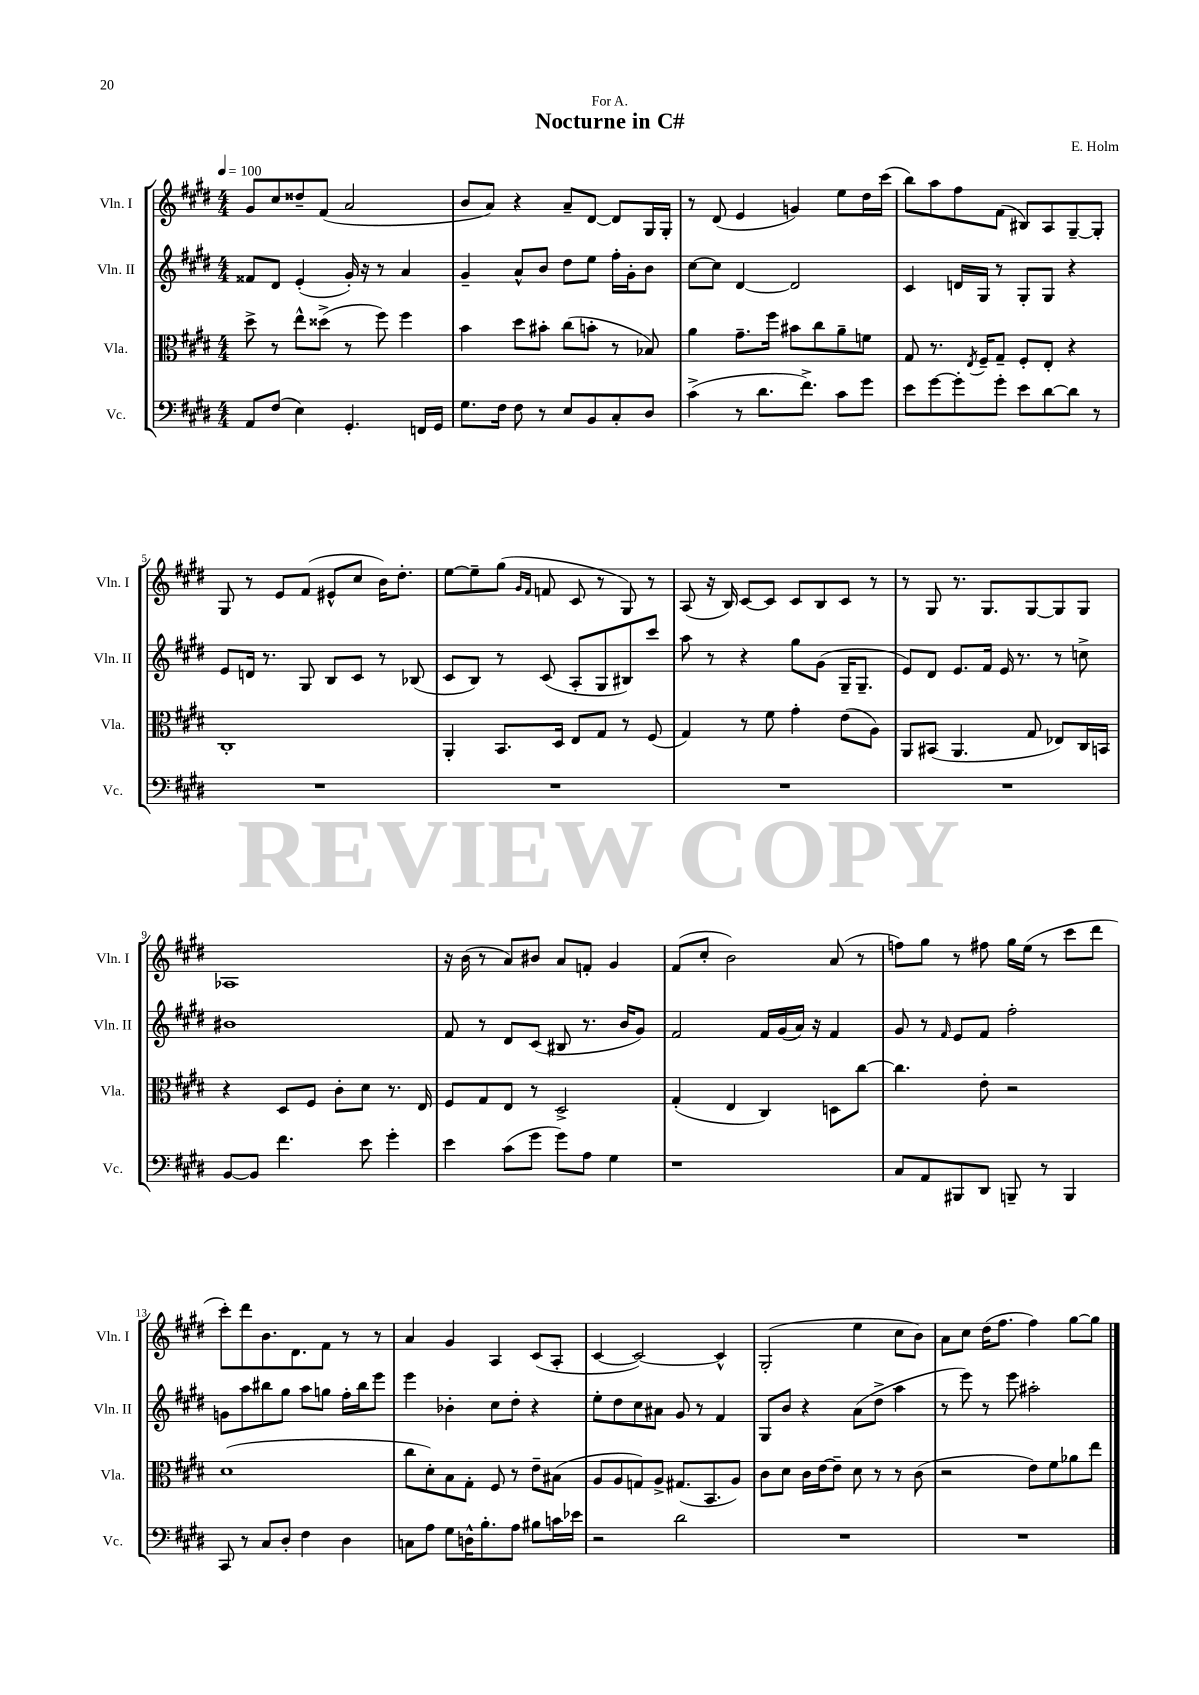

**kern	**kern	**kern	**kern
*staff4	*staff3	*staff2	*staff1
*clefF4	*clefC3	*clefG2	*clefG2
*k[f#c#g#d#]	*k[f#c#g#d#]	*k[f#c#g#d#]	*k[f#c#g#d#]
*M4/4	*M4/4	*M4/4	*M4/4
*MM100	*MM100	*MM100	*MM100
8AA/L	8dd#^\	8f##/L	8g#/L
(8F#/J	8r	8d#/J	8cc#/
4E\)	8ee^^\L	(4e'/	8dd##~/
.	(8dd##^\J	.	(8f#/J
4.GG#'/	8r	16g#'/)	2a/
.	.	16r	.
.	8ff#\)	8r	.
.	4ff#\	4a/	.
16FF/LL	.	.	.
16GG#/JJ	.	.	.
=	=	=	=
8.G#\L	4b\	4g#~/	8b/L
.	.	.	8a/J)
16F#\Jk	.	.	.
8F#\	8dd#\L	8a^^/L	4r
8r	8b#'\J	8b/J	.
8E/L	(8cc#\L	8dd#\L	8a~/L
8BB/	8b'\J	8ee\J	[8d#/J
8C#'/	8r	16ff#'\LL	8d#/]L
.	.	16g#'\J	.
8D#/J	8B-/)	8b\J	16G#/L
.	.	.	16G#'/JJ
=	=	=	=
(4c#^\	4a\	[8cc#\L	8r
.	.	8cc#\]J	(8d#/
8r	8.g#~\L	[4d#/	4e/
8.d#\L	.	.	.
.	16ff#\Jk	.	.
.	8b#\L	2d#/]	4g/)
8.f#^\J)	.	.	.
.	8cc#\	.	.
8c#\L	8a~\	.	8ee\L
8g#\J	8f\J	.	16dd#\L
.	.	.	(16ccc#\JJ
=	=	=	=
8e\L	8G#/	4c#/	8bb\L)
[8g#\	8.r	.	8aa\
8g#'\]	.	16d/LL	8ff#\
.	8qE/	.	.
.	16F#~/LK	16G#/JJ	.
8g#'\J	8G#~/J	8r	(8f#\J
8e\L	8F#'/L	8G#'/L	8B#/L)
[8d#\	8E'/J	8G#/J	8A/
8d#\]J	4r	4r	[8G#~/
8r	.	.	8G#'/]J
=	=	=	=
1r	1C#'	8e/L	8G#/
.	.	16d/Jk	8r
.	.	8.r	.
.	.	.	8e/L
.	.	8G#/	(8f#/J
.	.	8B/L	8e#^^/L
.	.	8c#/J	8cc#/J
.	.	8r	16b\LK)
.	.	.	8.dd#'\J
.	.	(8B-/	.
=	=	=	=
1r	4AA'/	8c#/L	[8ee\L
.	.	8B/J)	8ee~\]
.	8.BB/L	8r	(8gg#\J
.	.	.	16qqg#/LL
.	.	.	16qqf#/JJ
.	.	(8c#/	8f/
.	16D#/Jk	.	.
.	8E/L	8A'/L	8c#/
.	8G#/J	8G#/	8r
.	8r	8B#/)	8G#/)
.	(8F#/	8ccc#/J	8r
=	=	=	=
1r	4G#/)	8aa\	(8A/
.	.	8r	16r
.	.	.	16B/)
.	8r	4r	[8c#/L
.	8f#\	.	8c#/]J
.	4g#'\	8gg#\L	8c#/L
.	.	(8g#\J	8B/
.	(8e\L	16G#~/LK	8c#/J
.	.	8.G#~/J	.
.	8A\J)	.	8r
=	=	=	=
1r	8AA/L	8e/L)	8r
.	(8BB#/J	8d#/J	8G#/
.	4.AA/	8.e/L	8.r
.	.	16f#/Jk	8.G#/L
.	.	16e/	.
.	.	8.r	.
.	8G#/	.	[8G#/
.	8E-/L)	8r	8G#/]
.	16C#/L	8cc^\	8G#/J
.	16BB/JJ	.	.
=	=	=	=
[8BB/L	4r	1b#	1A-
8BB/]J	.	.	.
4.f#\	8D#/L	.	.
.	8F#/J	.	.
.	8c#'\L	.	.
8e\	8d#\J	.	.
4g#'\	8.r	.	.
.	16E/	.	.
=	=	=	=
4e\	8F#/L	8f#/	16r
.	.	.	(16b\
.	8G#/	8r	8r
(8c#\L	8E/J	8d#/L	8a/L)
8g#\J	8r	(8c#/J	8b#/J
8g#\L)	2D#^/	8B#/	8a/L
8A\J	.	8.r	8f'/J
4G#\	.	.	4g#/
.	.	16b/LK	.
.	.	8g#/J)	.
=	=	=	=
1r	(4G#'/	2f#/	(8f#/L
.	.	.	8cc#'/J
.	4E/	.	2b\)
.	4C#/)	16f#/LL	.
.	.	(16g#/	.
.	.	16a/JJ)	.
.	.	16r	.
.	8D\L	4f#/	(8a/
.	[8cc#\J	.	8r
=	=	=	=
8C#/L	4.cc#\]	8g#/	8ff\L)
8AA/	.	8r	8gg#\J
.	.	16qqf#/	.
8BBB#/	.	8e/L	8r
8DD#/J	8e'\	8f#/J	8ff#\
8BBB~/	2r	2ff#'\	16gg#\LL
.	.	.	(16ee\JJ
8r	.	.	8r
4BBB/	.	.	8ccc#\L
.	.	.	8ddd#\J
=	=	=	=
8CC#/	(1d#	8g\L	8ccc#'\L)
8r	.	8aa\	8ddd#\
8C#/L	.	8bb#\	8.b\
8D#'/J	.	8gg#\J	.
.	.	.	8.d#\
4F#\	.	8aa\L	.
.	.	8gg\J	8f#\J
4D#\	.	16ff#'\LL	8r
.	.	16bb#\J	.
.	.	8eee\J	8r
=	=	=	=
8C\L	8cc#\L	4eee\	4a/
8A\J	8d#'\)	.	.
8G#\L	8B\	4b-'\	4g#/
16D^^\K	8G#'\J	.	.
8.B'\	.	.	.
.	8F#/	8cc#\L	4A/
8A\J	8r	8dd#'\J	.
8B#\L	8e~\L	4r	(8c#/L
16c\L	(8B#\J	.	8A'/J
16e-\JJ	.	.	.
=	=	=	=
2r	8A/L	8ee'\L	[4c#/
.	8A/	8dd#\	.
.	8G/)	8cc#\	2c#/_)
.	8A^/J	8a#\J	.
2d#\	(8.G#/L	8g#/	.
.	.	8r	.
.	8.BB/	.	.
.	.	4f#/	4c#^^/]
.	8A/J)	.	.
=	=	=	=
1r	8c#\L	8G#/L	(2G#'/
.	8d#\J	8b/J	.
.	16c#\LL	4r	.
.	[16e\J	.	.
.	8e~\]J	.	.
.	8d#\	(8a\L	4ee\
.	8r	8dd#^\J	.
.	8r	4aa\	8cc#\L
.	(8c#\	.	8b\J)
=	=	=	=
1r	2r	8r	8a\L
.	.	8eee\)	8cc#\J
.	.	8r	(16dd#\LK
.	.	.	8.ff#\J
.	.	8eee\	.
.	8e\L)	2aa#'\	4ff#\)
.	8f#\	.	.
.	8a-\	.	[8gg#\L
.	8ee\J	.	8gg#\]J
==	==	==	==
*-	*-	*-	*-
